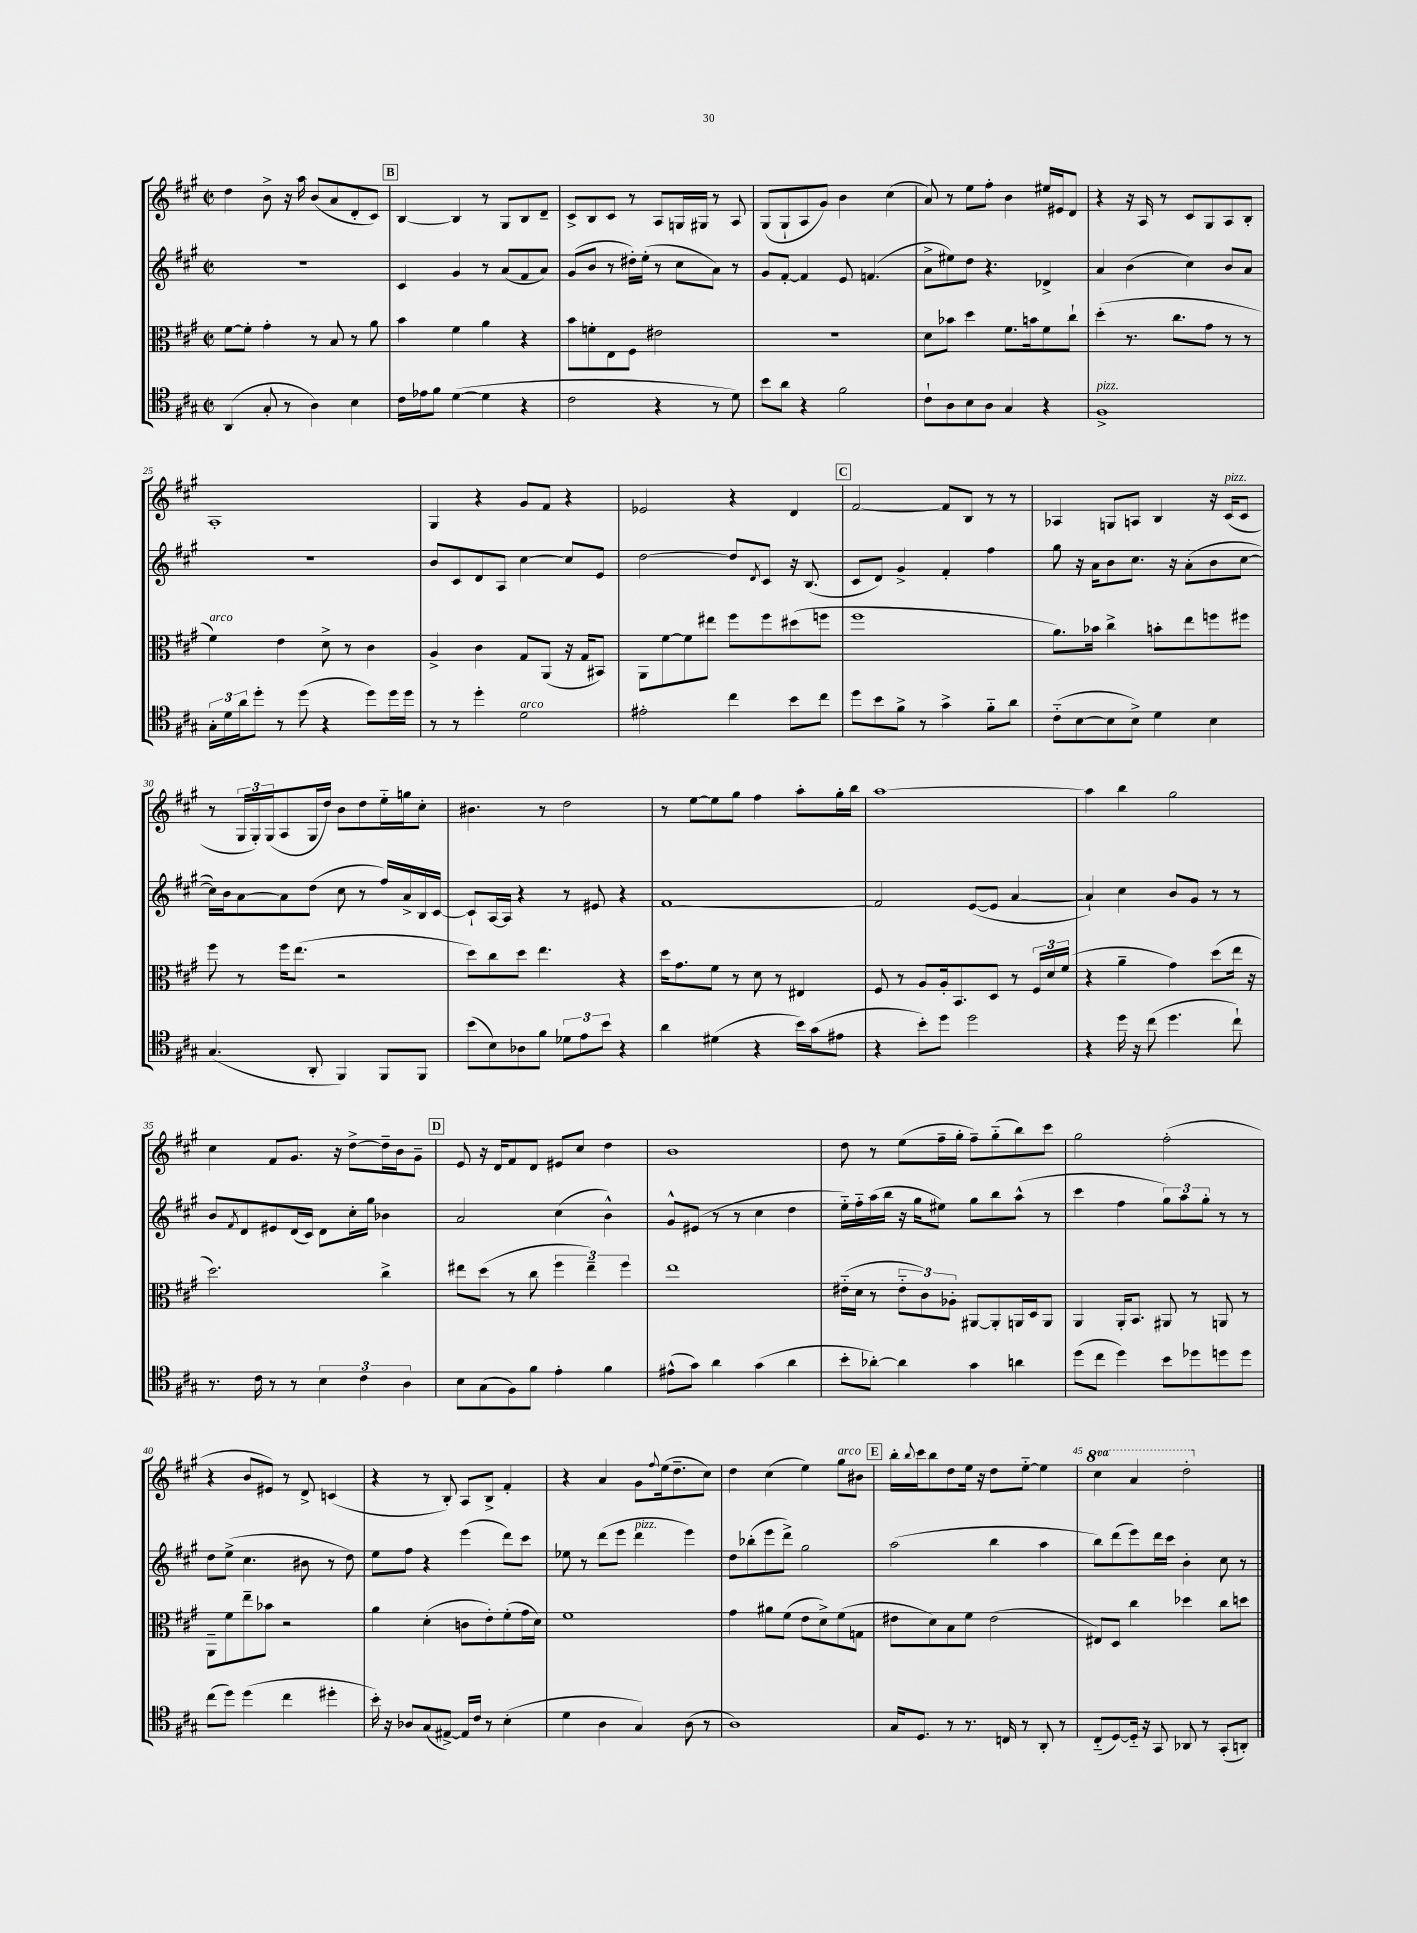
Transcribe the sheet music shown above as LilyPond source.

<<
\new StaffGroup <<
\new Staff = "s0" {
    \clef treble \key a \major \defaultTimeSignature \time 2/2 \set Staff.ottavationMarkups = #ottavation-simple-ordinals
    d''4 b'8-> r16 a''16 b'8( a'8 d'8-. cis'8) |
    \mark \markup { \box "B" } b4~ b4 r8 gis8 b8 d'8-- |
    cis'8-> b8 cis'8 r8 a8 g16 gis16 r8 a8 |
    gis8( gis8-! a8 gis'8) b'4 cis''4( |
    a'8) r8 e''8 fis''8-. b'4 eis''16 eis'16 d'8 |
    r4 r16 a16 r8 cis'8 gis8 a8 b8-. |
    a1-. |
    gis4 r4 gis'8 fis'8 r4 |
    ees'2 r4 d'4 |
    \mark \markup { \box "C" } fis'2~ fis'8 b8 r8 r8 |
    aes4 g8 a8 b4 r16 cis'16^\markup { \italic "pizz." }( cis'8 |
    r8 \tuplet 3/2 { gis16 gis16-.) gis16( } a8 gis16 d''16) b'8 d''8 e''16-_ g''16 cis''8-. |
    bis'4. r8 d''2 |
    r8 e''8~ e''8 gis''8 fis''4 a''8-. gis''16-. b''16 |
    a''1~ |
    a''4 b''4 gis''2 |
    cis''4 fis'8 gis'8. r16 d''8~-> d''16-- b'16 gis'8-- |
    \mark \markup { \box "D" } e'8 r16 d'16 fis'8 d'8 eis'8 cis''8 d''4 |
    b'1 |
    d''8 r8 e''8( fis''16-- gis''16-. fis''8--) gis''8-_( b''8) cis'''8 |
    gis''2 fis''2-.( |
    r4 b'8 eis'8) r8 d'8-> c'4( |
    r4 r8 b8-.) a8 b8-> fis'4-. |
    r4 a'4 gis'8 \appoggiatura { fis''8 } e''16( d''8.-- cis''8) |
    d''4 cis''4( e''4) gis''8^\markup { \italic "arco" } bis'8 |
    \mark \markup { \box "E" } b''16-. \appoggiatura { b''8 } cis'''16 b''8 d''8 e''16 r16 d''8 e''8~-_ e''4 |
    \ottava #1 cis'''4 a''4 d'''2-. \ottava #0 \bar "|." |
}
\new Staff = "s1" {
    \clef treble \key a \major \defaultTimeSignature \time 2/2
    R1 |
    \mark \markup { \box "B" } cis'4 gis'4 r8 a'8( fis'8 a'8) |
    gis'8( b'8 r8 dis''16-.) e''16-.( r8 cis''8 a'8) r8 |
    gis'8 fis'8~-. fis'4 e'8 f'4.( |
    a'8-> eis''8) d''8 r4. des'4-> |
    a'4 b'4( cis''4) b'8 a'8 |
    R1 |
    b'8 cis'8 d'8 a8 cis''4~ cis''8 e'8 |
    d''2~ d''8 \acciaccatura { d'8 } cis'8 r16 b8.( |
    \mark \markup { \box "C" } cis'8 d'8) gis'4-> fis'4-. fis''4 |
    gis''8 r16 a'16 b'8 cis''8. r16 a'8-.( b'8 cis''8~ |
    cis''16) b'16 a'8~ a'8 d''8( cis''8 r8 fis''16) a'16-> b16 cis'16~ |
    cis'8-! a16~ a16 r4 r8 eis'8 r4 |
    fis'1~ |
    fis'2 e'8~( e'8 a'4~ |
    a'4-!) cis''4 b'8 gis'8 r8 r8 |
    b'8 \acciaccatura { fis'8 } d'8 eis'8 d'16( cis'16) d'8 cis''16-. gis''16 bes'4 |
    \mark \markup { \box "D" } a'2 cis''4( b'4-^) |
    gis'8-^ eis'8( r8 r8 cis''4 d''4 |
    e''16-_) fis''16-_ a''16( b''16 r16 gis''16 eis''8) gis''8 b''8 a''8-^( r8 |
    cis'''4 fis''4 \tuplet 3/2 { gis''8) a''8 gis''8-. } r8 r8 |
    d''8 e''8->( cis''4. bis'8 r8 d''8) |
    e''8 fis''8 r4 e'''4( d'''8) cis'''8 |
    ees''8 r8 d'''8( e'''8 d'''4^\markup { \italic "pizz." } e'''4) |
    d''8 bes''8-.( e'''8 d'''8->) gis''2 |
    \mark \markup { \box "E" } a''2( b''4 a''4 |
    b''8) d'''8( e'''8) d'''16 cis'''16 b'4-. cis''8 r8 \bar "|." |
}
\new Staff = "s2" {
    \clef alto \key a \major \defaultTimeSignature \time 2/2
    fis'8~ fis'8-. gis'4-. r8 b8 r8 a'8 |
    \mark \markup { \box "B" } b'4 fis'4 a'4 r4 |
    b'8 f'8-. e8 fis8 eis'2 |
    r1 |
    d'8 bes'8 d''4 fis'8. b'16 fis'8 cis''8-! |
    d''4-.( r8. cis''8. gis'8 r8 r8 |
    fis'4^\markup { \italic "arco" }) e'4 d'8-> r8 cis'4 |
    a4-> cis'4 gis8 a,8( r16 gis16 bis,8) |
    a,8 fis'8~ fis'8 eis''8 fis''8 fis''8 dis''8( f''8 |
    \mark \markup { \box "C" } fis''1 |
    a'8.) bes'16 cis''4-> b'8-. e''8 f''8 fis''8 |
    fis''8 r8 fis''16 e''8.( r2 |
    d''8) cis''8 d''8 e''4. r4 |
    d''16 gis'8. fis'8 r8 d'8 r8 eis4 |
    fis8 r8 a8 a16-. b,8. d8 r8 \tuplet 3/2 { fis16 d'16 fis'16( } |
    r4 a'4-- gis'4) d''8( e''16 r16 |
    d''2.) cis''4-> |
    \mark \markup { \box "D" } eis''8 d''8( r8 cis''8 \tuplet 3/2 { fis''4 eis''4--) fis''4 } |
    e''1 |
    eis'16-_( d'16 r8 \tuplet 3/2 { eis'8-_ cis'8) aes8-. } ais,8~ ais,8-. a,16 d16 a,8 |
    a,4 a,16-. b,8. ais,8 r8 a,8 r8 |
    a,8-- fis'8 e''8-- bes'8 r2 |
    a'4 d'4-.( c'8 e'8-.) fis'8-.( gis'16 d'16) |
    fis'1 |
    gis'4 ais'8 fis'8( e'8 d'8->) fis'8( g8 |
    \mark \markup { \box "E" } eis'8 d'8) b8 fis'8 eis'2( |
    eis8) d8 cis''4 des''4 cis''8 d''8 \bar "|." |
}
\new Staff = "s3" {
    \clef tenor \key a \major \defaultTimeSignature \time 2/2
    a,4( gis8-. r8 a4) b4 |
    \mark \markup { \box "B" } cis'16 ees'16 fis'8 d'4~( d'4 r4 |
    cis'2 r4 r8 d'8) |
    b'8 a'8 r4 fis'2 |
    cis'8-! a8 b8 a8 gis4 r4 |
    fis1->^\markup { \italic "pizz." } |
    \tuplet 3/2 { gis16-. d'16 a'16 } d''8-. r8 d''8( r4 d''8) d''16 d''16 |
    r8 r8 d''4-. d'2^\markup { \italic "arco" } |
    eis'2-. cis''4 b'8 cis''8 |
    \mark \markup { \box "C" } d''8 b'8 fis'8-> r8 gis'4-> fis'8-_ a'8 |
    cis'8-_( b8~ b8 b8->) d'4 b4 |
    gis4.( a,8-. fis,4) fis,8 fis,8 |
    b'8( b8) aes8 fis'8 \tuplet 3/2 { des'8 e'8 b'8 } r4 |
    a'4 dis'4( r4 b'16) gis'16( eis'8 |
    r4 b'8-.) d''8 d''2 |
    r4 d''16 r16 cis''8( d''4. cis''8-!) |
    r8. cis'16 r8 r8 \tuplet 3/2 { b4 cis'4 a4 } |
    \mark \markup { \box "D" } b8 gis8( fis8) fis'8 e'4-. fis'4 |
    eis'8-^( gis'8) a'4 gis'4( a'4 |
    b'8-. aes'8~-.) aes'4 gis'4 a'4 |
    d''8( cis''8 d''4) b'8 des''8 d''8 d''8 |
    cis''8( d''8) d''4( cis''4 dis''4-. |
    b'16-.) r16 aes8 gis8( eis8~->) eis16 cis'16 r8 b4-.( |
    d'4 a4 gis4) a8( r8 |
    a1) |
    \mark \markup { \box "E" } gis16 d8. r8 r8. c16 r8 a,8-. r8 |
    cis8-_( d8~) d16-_ r16 gis,8 aes,8 r8 gis,8-.( a,8-.) \bar "|." |
}
>>
>>
\layout { \context { \Score currentBarNumber = #19 \override BarNumber.break-visibility = ##(#f #t #t) barNumberVisibility = #(every-nth-bar-number-visible 5) } }
